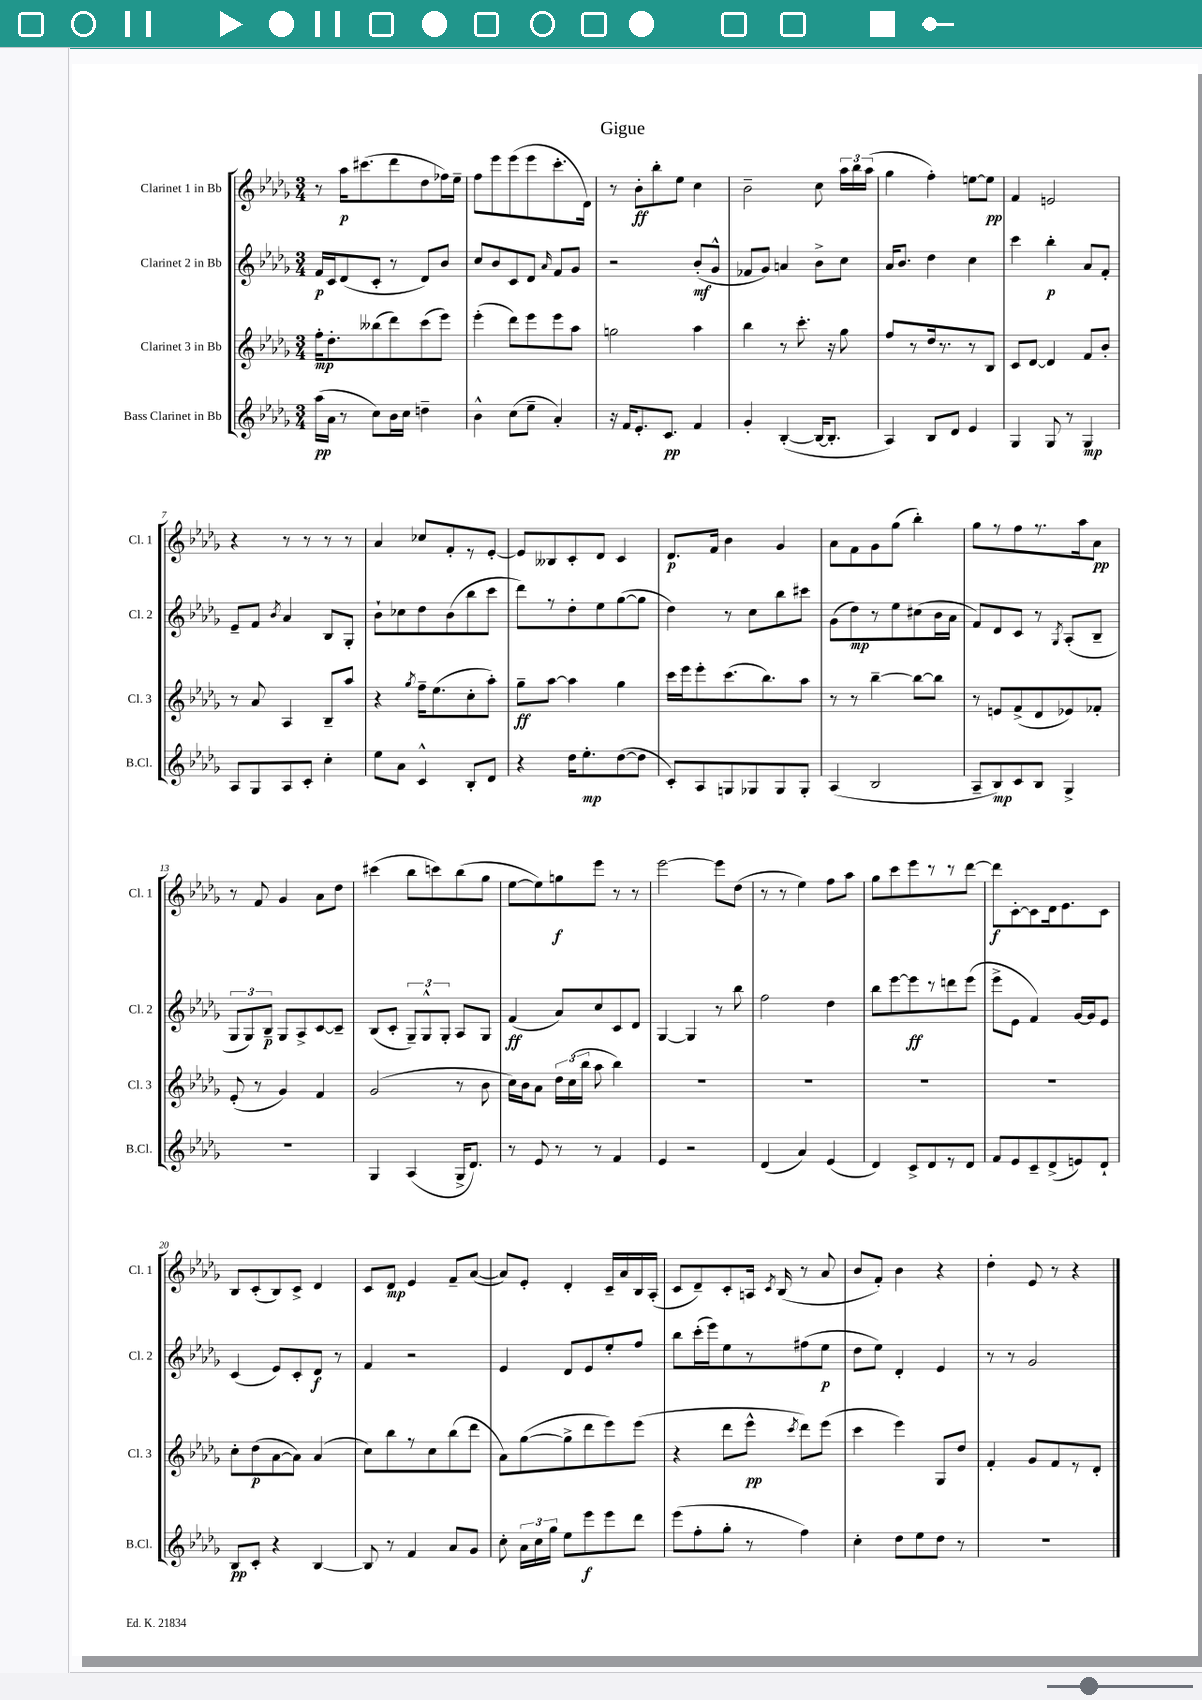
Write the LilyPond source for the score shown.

\header { title = "Gigue" }
<<
\new StaffGroup <<
\new Staff = "s0" \with { instrumentName = "Clarinet 1 in Bb" shortInstrumentName = "Cl. 1" } {
    \clef treble \key des \major \numericTimeSignature \time 3/4
    \autoBeamOff r8 aes''16[\p cis'''8.( des'''8 des''8 fes''16) ees''16]-- |
    f''8[ ees'''8 ees'''8( ees'''8 c'''8.-. des'16]) |
    r8 bes'8[-.\ff bes''8-. ees''8] c''4 |
    bes'2-- c''8 \tuplet 3/2 { aes''16[ bes''16 aes''16]( } |
    ges''4 f''4-.) e''8[~ e''8]\pp |
    f'4 e'2 |
    r4 r8 r8 r8 r8 |
    aes'4 ces''8[ f'8-. r8 ees'8]~-. |
    ees'8[ beses8 c'8-. des'8] c'4 |
    des'8.[\p f'16] bes'4 ges'4 |
    aes'8[ f'8 ges'8 ges''8]( bes''4-.) |
    ges''8[ r8 f''8 r8. aes''16 aes'8]\pp |
    r8 f'8 ges'4 aes'8[ des''8] |
    cis'''4( bes''8[ c'''8) bes''8( ges''8] |
    ees''8[~ ees''8) g''8\f ees'''8] r8 r8 |
    ees'''2~ ees'''8[ des''8]( |
    r8 r8 ees''4) f''8[ aes''8] |
    ges''8[ c'''8 ees'''8 r8 r8 des'''8]~ |
    des'''8[\f c'8~-. c'8 des'16 ees'8. c'8] |
    bes8[ c'8-.( bes8) c'8]-> des'4 |
    c'8[ des'8]\mp ees'4 f'8[-- aes'8]~( |
    aes'8[) ees'8]-. des'4-. c'16[-- aes'16 bes16 aes16]-.( |
    c'8[ des'8--) c'8-. a16] \acciaccatura { c'8 } bes16( r8 aes'8 |
    bes'8[ f'8]-.) bes'4 r4 |
    des''4-. ees'8 r8 r4 \bar "|." |
}
\new Staff = "s1" \with { instrumentName = "Clarinet 2 in Bb" shortInstrumentName = "Cl. 2" } {
    \clef treble \key des \major \numericTimeSignature \time 3/4
    \autoBeamOff f'16[\p c'16 des'8( c'8]-. r8 des'8[) bes'8] |
    c''8[ bes'8 c'8 des'8] \grace { aes'16 } f'8[ ges'8] |
    r2 bes'8[-.\mf( ges'8]-^ |
    fes'8[ ges'8]) a'4 bes'8[-> c''8] |
    aes'16[ bes'8.] des''4 c''4 |
    c'''4 bes''4-.\p aes'8[ f'8]-. |
    ees'8[-- f'8] \acciaccatura { bes'8 } aes'4 bes8[ ges8]-. |
    bes'8[-! ces''8 des''8 bes'8( bes''8 c'''8] |
    des'''8[) r8 des''8-. ees''8 ges''8~( ges''8] |
    des''4) r8 c''8[ bes''8 cis'''8] |
    ges'8[( des''8\mp) r8 ees''8 cis''8( bes'16 aes'16] |
    f'8[) des'8 c'8] r8 \acciaccatura { ges8 } aes8[-.( bes8]-- |
    \tuplet 3/2 { ges8[ ges8) bes8]--\p } ges8[ aes8-> c'8~ c'8]-- |
    bes8[( c'8]-. \tuplet 3/2 { ges8[--) ges8-^ ges8]-. } aes8[ ges8] |
    f'4\ff( aes'8[) c''8 c'8 des'8] |
    ges4~ ges4 r8 bes''8 |
    f''2 des''4 |
    bes''8[ ees'''8~ ees'''8\ff r8 d'''8 ees'''8]( |
    ees'''8[-> ees'8] f'4) ges'16[~ ges'16 ees'8] |
    c'4( ees'8[) c'8-. des'8]\f r8 |
    f'4 r2 |
    ees'4 des'8[ ees'8 ees''8-. f''8] |
    bes''8[ c'''16-.( ees'''16) ees''8 r8 fis''8( ees''8]\p |
    des''8[ ees''8]) des'4-. ees'4 |
    r8 r8 ges'2 \bar "|." |
}
\new Staff = "s2" \with { instrumentName = "Clarinet 3 in Bb" shortInstrumentName = "Cl. 3" } {
    \clef treble \key des \major \numericTimeSignature \time 3/4
    \autoBeamOff f''16[-.\mp des''8.-. beses''8( des'''8) c'''8( ees'''8]) |
    ees'''4-.( des'''8[) ees'''8 ees'''8 aes''8] |
    g''2 aes''4 |
    bes''4 r8 c'''8.-. r16 ges''8 |
    f''8[ r8 des''16 r8. r8 bes8] |
    c'8[ des'8]~ des'4 f'8[ bes'8]-. |
    r8 aes'8 aes4 bes8[-- aes''8] |
    r4 \acciaccatura { ges''8 } f''16[-- ees''8.( c''8-. aes''8]-.) |
    ges''8[--\ff aes''8]~ aes''4 ges''4 |
    c'''16[ ees'''16 ees'''8-. c'''8.( bes''8.) aes''8] |
    r8 r8 bes''4~-- bes''8[~ bes''8] |
    r8 e'8[ f'8->( des'8 ees'8) fes'8]-. |
    ees'8-.( r8 ges'4) f'4 |
    ges'2( r8 bes'8 |
    c''16[) bes'16 aes'8] \tuplet 3/2 { des''16[ c''16( bes''16] } aes''8 bes''4) |
    R2. |
    R2. |
    R2. |
    R2. |
    c''8[-. des''8\p( aes'8~ aes'8]) aes'4( |
    c''8[) bes''8 r8 c''8 bes''8( des'''8] |
    aes'8[) ges''8~( ges''8-> des'''8 ees'''8) ees'''8]( |
    r4 des'''8[ ees'''8]-^\pp \acciaccatura { c'''8 } des'''8[) ees'''8]( |
    c'''4 ees'''4) ges8[ des''8] |
    f'4-. ges'8[ f'8 r8 des'8]-. \bar "|." |
}
\new Staff = "s3" \with { instrumentName = "Bass Clarinet in Bb" shortInstrumentName = "B.Cl." } {
    \clef treble \key des \major \numericTimeSignature \time 3/4
    \autoBeamOff aes''16[\pp( aes'16] r8 c''8[) bes'16 c''16] d''4-- |
    bes'4-^ c''8[( ees''8]-- aes'4-.) |
    r16 f'16[ ees'8.-. c'8.]\pp f'4 |
    ges'4-. bes4~-.( bes16[~ bes8.]-. |
    aes4) bes8[ des'8] ees'4 |
    ges4 ges8 r8 ges4\mp |
    aes8[ ges8 aes8 c'8]-. c''4-. |
    ees''8[ aes'8] c'4-^ bes8[-. des'8] |
    r4 des''16[ ees''8.-.\mp des''8~( des''8] |
    c'8[-.) aes8 g8 ges8 ges8 ges8]-. |
    aes4( bes2 |
    aes8[-- bes8\mp) c'8 bes8] ges4-> |
    R2. |
    ges4 aes4( ges16[-> des'8.]) |
    r8 ees'8 r8 r8 f'4 |
    ees'4 r2 |
    des'4( aes'4) ees'4( |
    des'4) c'8[-> des'8 r8 des'8] |
    f'8[ ees'8 c'8-- des'8->( e'8) des'8]-! |
    bes8[\pp c'8]-. r4 bes4~ |
    bes8 r8 f'4 aes'8[ ges'8] |
    c''8-. \tuplet 3/2 { aes'16[ c''16 ges''16] } ees''8[ ees'''8\f ees'''8 des'''8] |
    ees'''8[( f''8-. ges''8]-. r8 f''4) |
    c''4-. des''8[ ees''8 des''8] r8 |
    R2. \bar "|." |
}
>>
>>
